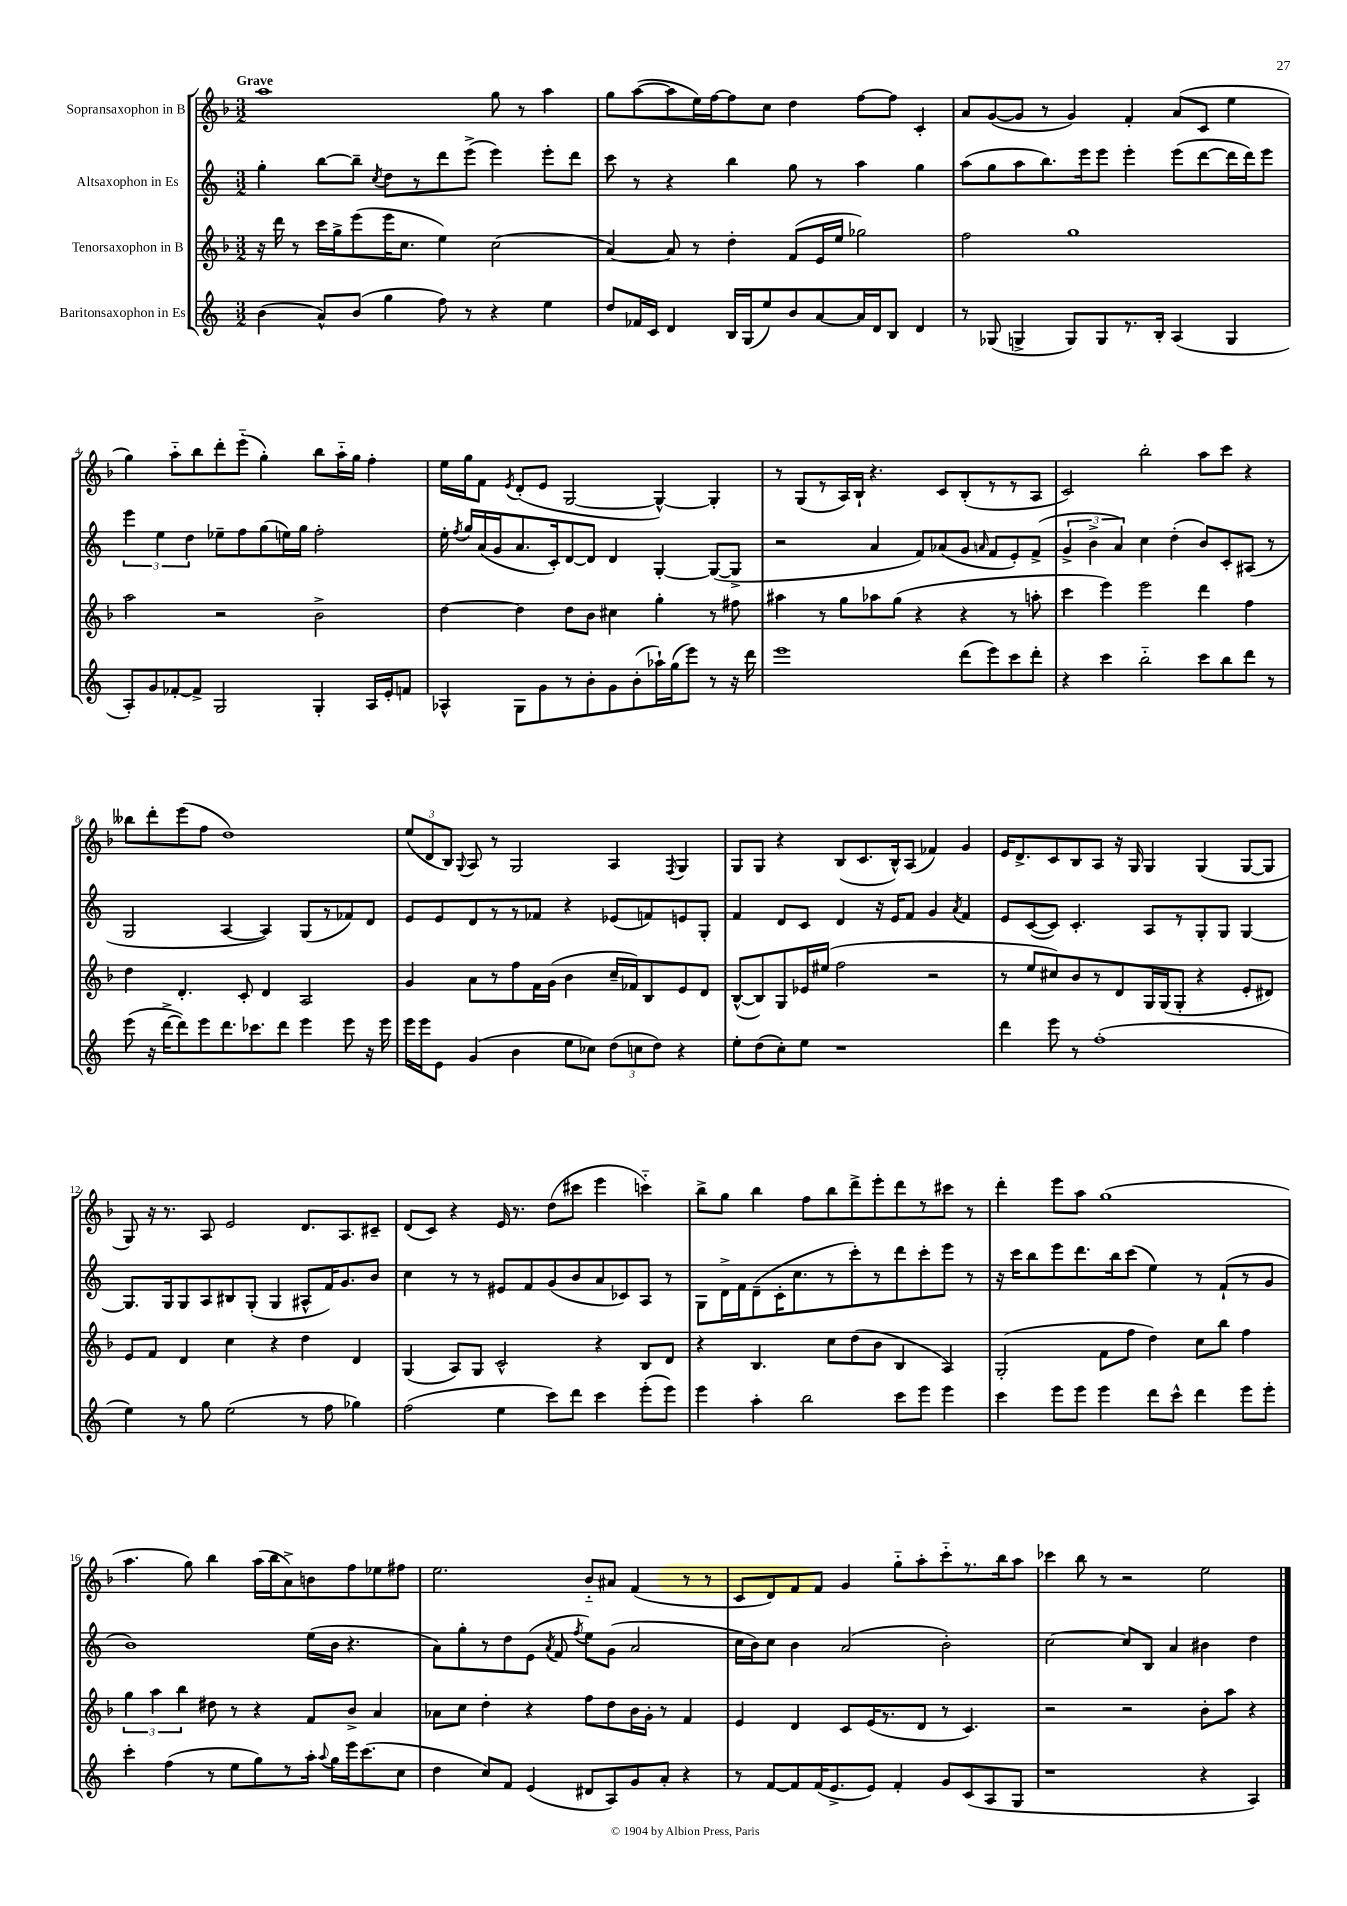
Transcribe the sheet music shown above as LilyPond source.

<<
\new StaffGroup <<
\new Staff = "s0" \with { instrumentName = "Sopransaxophon in B" } {
    \clef treble \key f \major \numericTimeSignature \time 3/2 \tempo "Grave"
    \autoBeamOff a''1 g''8 r8 a''4 |
    g''8[ a''8~( a''8 e''16) f''16~ f''8 c''8] d''4 f''8[~ f''8] c'4-. |
    a'8[ g'8~( g'8] r8 g'4) f'4-. a'8[( c'8] e''4 |
    g''4) a''8[-_ bes''8 d'''8-. e'''8]-_( g''4-.) bes''8[ a''16-_ g''16] f''4-. |
    e''16[ g''16 f'8] \acciaccatura { e'8 } d'8[-.( e'8] g2~ g4~-^) g4-. |
    r8 g8[( r8 a16) bes16]-! r4. c'8[ bes8-.( r8 r8 a8] |
    c'2) bes''2-. a''8[ c'''8] r4 |
    beses''8[ d'''8-. e'''8( f''8] d''1) |
    \tuplet 3/2 { e''8[( d'8 bes8]) } \appoggiatura { g8 } a8 r8 g2 a4 \acciaccatura { f8 } g4 |
    g8[ g8] r4 bes8[( c'8. bes16-^) a8]( fes'4) g'4 |
    e'16[ d'8.-> c'8 bes8 a8] r16 g16 g4 g4( g8[~ g8] |
    g8) r16 r8. a8 e'2 d'8.[ a8. cis'8]-- |
    d'8[( c'8]) r4 e'16 r8. d''8[( cis'''8] e'''4 c'''4-_) |
    bes''8[-> g''8] bes''4 f''8[ bes''8 d'''8-> e'''8-. d'''8 r8 cis'''8] r8 |
    d'''4-. e'''8[ a''8] g''1( |
    a''4. g''8) bes''4 a''16[( bes''16 a'8->) b'8 f''8 ees''8 fis''8] |
    e''2. bes'8[-_ ais'8] f'4( r8 r8 |
    c'8[ d'8) f'8 f'8] g'4 g''8[-_ a''8-. c'''8-_ r8. bes''16 a''8] |
    ces'''4 bes''8 r8 r2 e''2 \bar "|." |
}
\new Staff = "s1" \with { instrumentName = "Altsaxophon in Es" } {
    \clef treble \key c \major \numericTimeSignature \time 3/2
    \autoBeamOff g''4-. b''8[~ b''8]-- \acciaccatura { c''8 } d''8[ r8 d'''8 e'''8]->( e'''4) e'''8[-. d'''8] |
    c'''8 r8 r4 b''4 g''8 r8 a''4 g''4 |
    a''8[( g''8 a''8 b''8.) e'''16 e'''8] e'''4-. e'''8[( d'''8~ d'''16 d'''16) e'''8] |
    \tuplet 3/2 { e'''4 e''4 d''4 } ees''8[-- f''8 g''8( e''16) g''16] f''2-. |
    e''16-. \acciaccatura { f''8 } g''16[ a'16( g'16 a'8. c'16-.) d'8~ d'8] d'4 g4~-. g8[~( g8]-> |
    r2 a'4 f'8[) aes'8( g'8] \grace { a'16 } f'8[ e'8-.) f'8]->( |
    \tuplet 3/2 { g'4-> b'4-> a'4) } c''4 d''4-.( b'8[) c'8-. ais8]( r8 |
    g2 a4~ a4) g8[( r8 fes'8) d'8] |
    e'8[ e'8 d'8 r8 r8 fes'8] r4 ees'8[( f'8) e'8 g8]-. |
    f'4 d'8[ c'8] d'4 r16 e'16[ f'8] g'4 \acciaccatura { a'8 } f'4 |
    e'8[ c'8~( c'8]) c'4.-. a8[ r8 g8-. g8] g4~ |
    g8.[ g16 g8 a8 bis8 g8]-.( g4 ais8[-^ f'16) g'8. b'8] |
    c''4 r8 r8 eis'8[ f'8 g'8( b'8 a'8 ces'8) a8] r8 |
    g8[ d'16-> f'16 d'8--( c'16-. c''8. r8 c'''8-.) r8 d'''8 c'''8-. e'''8] r8 |
    r16 c'''16[ b''8 e'''8 d'''8. b''16 c'''8]( e''4) r8 f'8[-!( r8 g'8] |
    b'1) e''16[( b'16] r4. |
    a'8[) g''8-. r8 d''8 e'8]( \acciaccatura { a'8 } f'8 \acciaccatura { f''8 } e''8[) g'8]( a'2 |
    c''16[ b'16) c''8] b'4 a'2( b'2-.) |
    c''2~ c''8[ b8] a'4 bis'4 d''4 \bar "|." |
}
\new Staff = "s2" \with { instrumentName = "Tenorsaxophon in B" } {
    \clef treble \key f \major \numericTimeSignature \time 3/2
    \autoBeamOff r16 d'''16 r8 c'''16[ g''16-> e'''8( e'''16 c''8.] e''4) c''2( |
    a'4~) a'8 r8 d''4-. f'8[( e'16 e''16] ges''2) |
    f''2 g''1 |
    a''2 r2 bes'2-> |
    d''4~ d''4 d''8[ bes'8] cis''4 g''4-. r8 fis''8 |
    ais''4 r8 g''8[ aes''8 g''8]( r4 r4 r8 a''8-. |
    c'''4 e'''4) e'''2 d'''4 f''4 |
    d''4 d'4.-. c'8-. d'4 a2 |
    g'4 a'8[ r8 f''8 f'16 g'16]( bes'4 c''16[-- fes'16) bes8 e'8 d'8] |
    bes8[~-^( bes8) g8 ees'16 eis''16]( f''2 r2 |
    r8 e''8[ cis''8) bes'8 r8 d'8 g16 g16( g8]-. r4 e'8[-. dis'8]) |
    e'8[ f'8] d'4 c''4 r4 d''4 d'4 |
    g4( a8[) g8] c'2-^ r4 bes8[ d'8] |
    r4 bes4. c''8[ d''8( bes'8] bes4 a4) |
    g2-.( f'8[ f''8] d''4) c''8[ bes''8] f''4 |
    \tuplet 3/2 { g''4 a''4 bes''4 } dis''8 r8 r4 f'8[ bes'8]-> a'4 |
    aes'8[ c''8] d''4-. r4 f''8[ d''8 bes'16 g'16]-. r8 f'4 |
    e'4 d'4 c'8[ e'16( r8. d'8] r8 c'4.) |
    r2 r2 bes'8[-. a''8] r4 \bar "|." |
}
\new Staff = "s3" \with { instrumentName = "Baritonsaxophon in Es" } {
    \clef treble \key c \major \numericTimeSignature \time 3/2
    \autoBeamOff b'4( a'8[-^) b'8]( g''4 f''8) r8 r4 e''4 |
    d''8[ fes'16 c'16] d'4 b16[ g16( e''8) b'8 a'8~ a'16 d'16 b8] d'4 |
    r8 ges8( g4-> g8[) g8 r8. b16]-. a4( g4 |
    a8[-.) g'8 fes'8~-. fes'8]-> g2 g4-. a16[ e'16-. f'8] |
    aes4-^ g8[ g'8 r8 b'8-. g'8 b'8-.( aes''16-!) g''16( e'''8]) r8 r16 d'''16 |
    e'''1 d'''8[( e'''8) c'''8 d'''8]-. |
    r4 c'''4 b''2-_ c'''8[ b''8 d'''8] r8 |
    e'''8( r16 d'''16[~-> d'''8) e'''8 d'''8. ces'''8. d'''8] e'''4 e'''8 r16 e'''16 |
    e'''16[ e'''16 e'8] g'4( b'4 e''8[ ces''8]) \tuplet 3/2 { d''8[( c''8 d''8]) } r4 |
    e''8[-. d''8( c''8-.) e''8] r1 |
    d'''4 e'''8 r8 f''1-.( |
    e''4) r8 g''8 e''2( r8 f''8 ges''4) |
    f''2( e''4 c'''8[) d'''8] c'''4 e'''8[-.( e'''8]) |
    e'''4 a''4-. b''2 c'''8[ e'''8] e'''4 |
    c'''4 e'''8[ e'''8] e'''4 d'''8[ c'''8]-^ d'''4 e'''8[ e'''8]-. |
    c'''4-. f''4( r8 e''8[ g''8) r8 a''16]-. \appoggiatura { a''8 } g''16[ e'''16 c'''8.( c''8] |
    d''4 c''8[) f'8] e'4( dis'8[ a8) g'8 a'8]-. r4 |
    r8 f'8[~ f'8 f'16( e'8.-> e'8]) f'4-. g'8[ c'8( a8 g8] |
    r1 r4 a4) \bar "|." |
}
>>
>>
